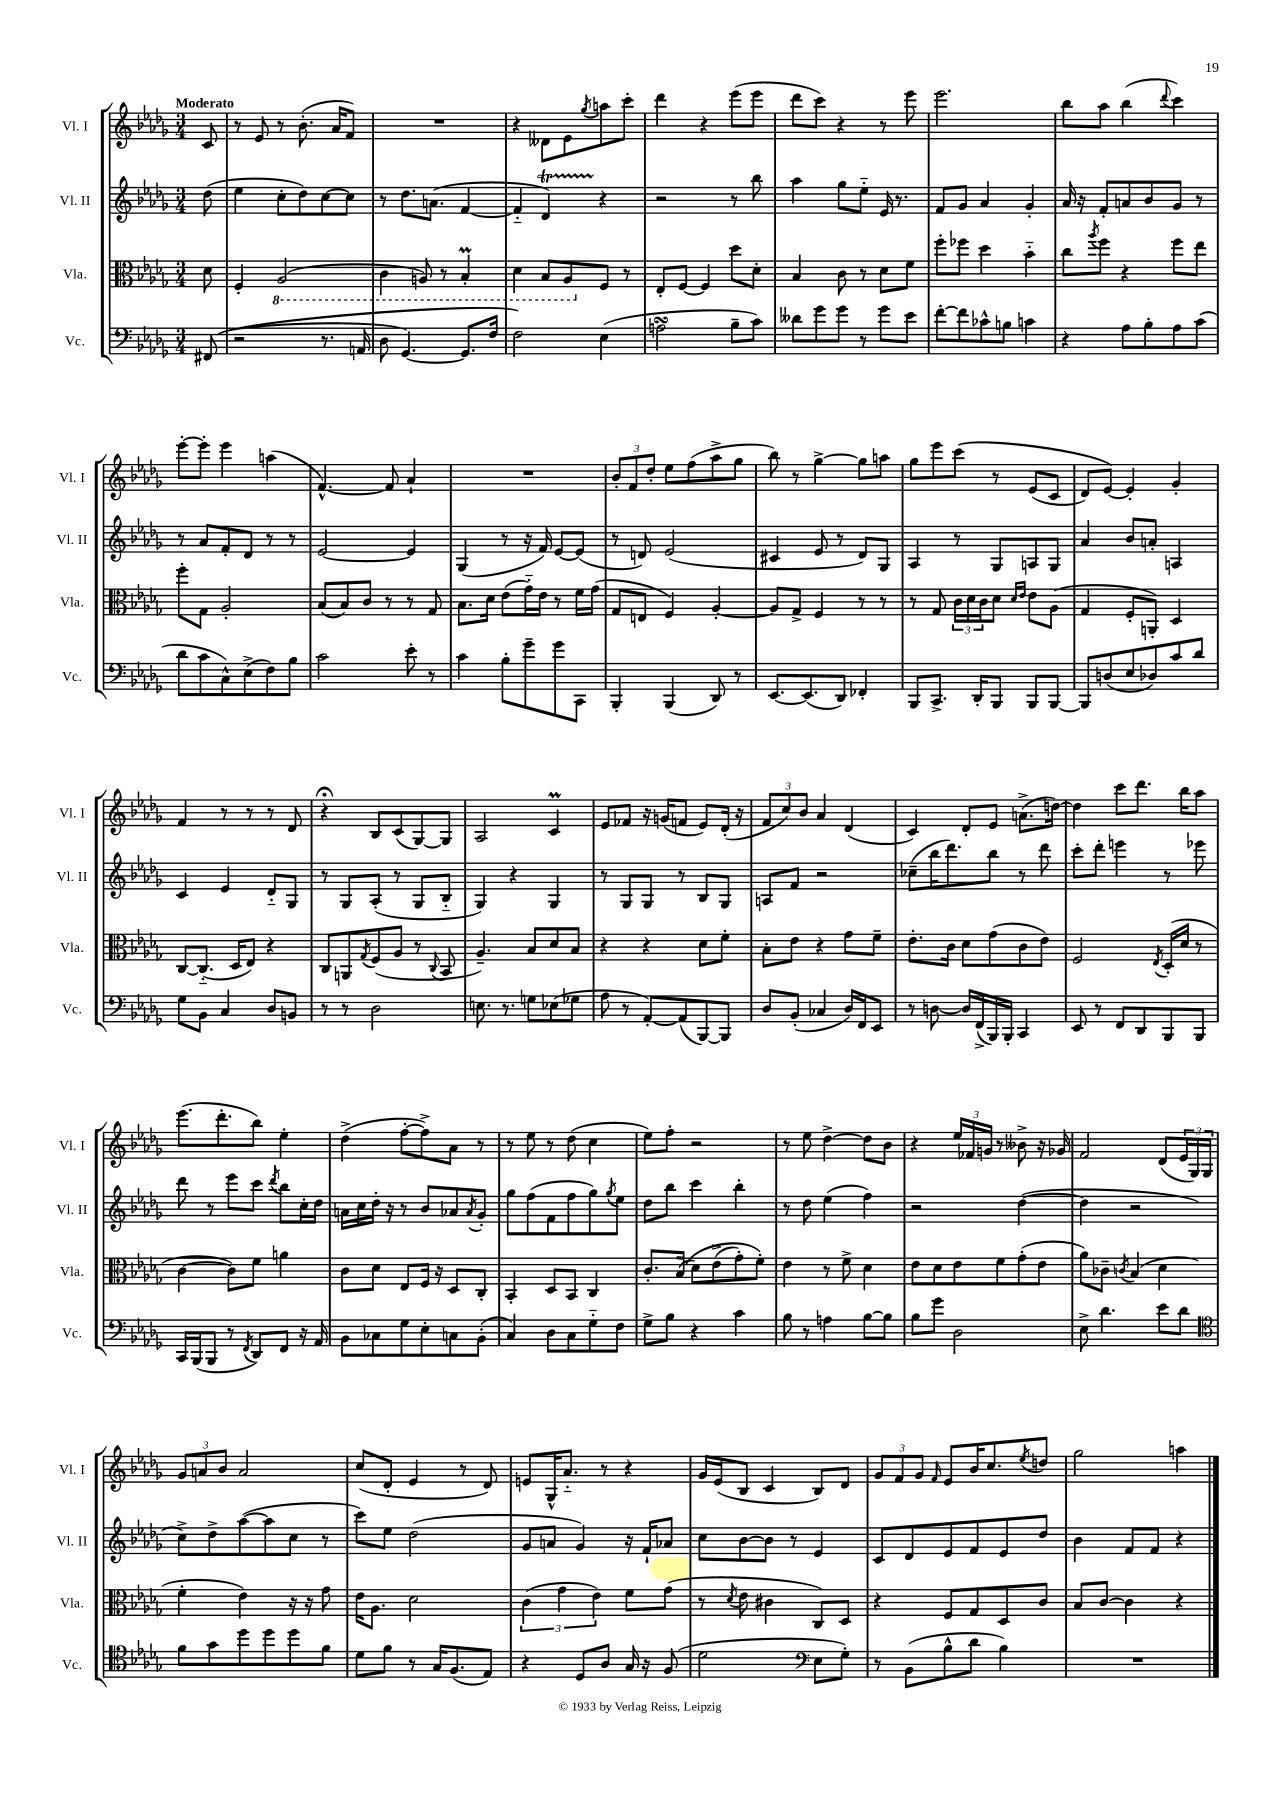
<<
\new StaffGroup <<
\new Staff = "s0" \with { instrumentName = "Vl. I" shortInstrumentName = "Vl. I" } {
    \clef treble \key des \major \numericTimeSignature \time 3/4 \partial 8 \tempo "Moderato"
    c'8 |
    r8 ees'8 r8 bes'8.-.( aes'16 f'8) |
    R2. |
    r4 deses'8 ees'8 \acciaccatura { ges''8 } a''8 c'''8-. |
    des'''4 r4 ees'''8( ees'''8 |
    des'''8 c'''8) r4 r8 ees'''8 |
    ees'''2. |
    bes''8 aes''8 bes''4( \appoggiatura { des'''8 } c'''4) |
    ees'''8~-. ees'''8-. ees'''4 a''4( |
    f'4.~-^) f'8 aes'4-! |
    R2. |
    \tuplet 3/2 { bes'8-. f'8 des''8-. } ees''8 f''8( aes''8-> ges''8 |
    bes''8) r8 ges''4~-> ges''8 a''8 |
    ges''8 ees'''8 c'''8\( r8 ees'8( c'8 |
    des'8) ees'8~\) ees'4-. ges'4-. |
    f'4 r8 r8 r8 des'8 |
    r4\fermata bes8 c'8( ges8~) ges8 |
    aes2 c'4\prall |
    ees'8 fes'8 r16 g'16( f'8 ees'8) des'16-.( r16 |
    \tuplet 3/2 { f'8 c''8) bes'8 } aes'4 des'4( |
    c'4) des'8-. ees'8 a'8.->( d''16~) |
    d''4 c'''8 des'''8. bes''16 aes''8 |
    ees'''8.( des'''8.-. bes''8) ees''4-. |
    des''4->( f''8~-. f''8->) aes'8 r8 |
    r8 ees''8 r8 des''8( c''4 |
    ees''8) f''8-. r2 |
    r8 ees''8 des''4~-> des''8 bes'8 |
    r4 \tuplet 3/2 { ees''16 fes'16 g'16 } r8 beses'8-> r16 ges'16 |
    f'2 des'8( \tuplet 3/2 { ees'16 ges16) ges16 } |
    \tuplet 3/2 { ges'8 a'8 bes'8 } a'2 |
    c''8( des'8-. ees'4 r8 des'8) |
    e'8 ges16-^ aes'8.-_ r8 r4 |
    ges'16 ees'16( bes8 c'4 bes8) des'8 |
    \tuplet 3/2 { ges'8 f'8 ges'8 } \grace { f'16 } ees'8 bes'16 c''8. \acciaccatura { ees''8 } d''8 |
    ges''2 a''4 \bar "|." |
}
\new Staff = "s1" \with { instrumentName = "Vl. II" shortInstrumentName = "Vl. II" } {
    \clef treble \key des \major \numericTimeSignature \time 3/4 \partial 8
    des''8( |
    ees''4 c''8-. des''8) c''8~ c''8 |
    r8 des''8. a'8.( f'4~ |
    f'4-_ des'4\startTrillSpan) r4\stopTrillSpan |
    r2 r8 bes''8 |
    aes''4 ges''8 ees''8-_ ees'16 r8. |
    f'8 ges'8 aes'4 ges'4-. |
    aes'16 r16 f'8-. a'8 bes'8 ges'8 r8 |
    r8 aes'8 f'8-. des'8 r8 r8 |
    ees'2~ ees'4 |
    ges4( r8 r16 f'16) ees'8~ ees'8( |
    r8 d'8) ees'2( |
    cis'4 ees'8 r8 des'8) ges8 |
    aes4 r8 ges8 a8 ges8 |
    aes'4 bes'8 a'8-. a4 |
    c'4 ees'4 des'8-_ ges8 |
    r8 ges8 aes8-.( r8 ges8 bes8-_ |
    ges4) r4 ges4 |
    r8 ges8 ges8 r8 bes8 ges8 |
    a8 f'8 r2 |
    ces''8--( bes''16 des'''8.) bes''8 r8 des'''8 |
    c'''8-. des'''8-. e'''4 r8 ees'''8 |
    des'''8 r8 ees'''8 c'''8 \acciaccatura { des'''8 } bes''8 c''16-. des''16 |
    a'16 c''16 des''16-. r16 r8 bes'8 aes'8 \acciaccatura { aes'8 } ges'8-. |
    ges''8 f''8( f'8 f''8 ges''8) \acciaccatura { ges''8 } ees''8 |
    des''8 bes''8 c'''4 bes''4-. |
    r8 des''8 ees''4( f''4) |
    r2 des''4~( |
    des''4 r2 |
    c''8->) des''8-> aes''8~( aes''8 c''8 r8 |
    c'''8) ees''8 des''2( |
    ges'8 a'8 ges'4) r16 f'16-! aes'8 |
    c''8 bes'8~ bes'8 r8 ees'4 |
    c'8 des'8 ees'8 f'8 ees'8 des''8 |
    bes'4 f'8 f'8 r4 \bar "|." |
}
\new Staff = "s2" \with { instrumentName = "Vla." shortInstrumentName = "Vla." } {
    \clef alto \key des \major \numericTimeSignature \time 3/4 \partial 8
    des'8 |
    f4-. \ottava #-1 aes,2( |
    c4 a,8) r8 bes,4-.\prall |
    des4 bes,8 aes,8 \ottava #0 f8 r8 |
    ees8-. f8~ f4 des''8 des'8-. |
    bes4 c'8 r8 des'8 f'8 |
    f''8-. fes''8 des''4 bes'4-_ |
    c''8 \acciaccatura { aes''8 } f''8 r4 f''8 ees''8 |
    f''8-. ges8 aes2-. |
    bes8( bes8) c'8 r8 r8 ges8 |
    bes8. des'16 ees'8( ges'16-_) ees'16 r8 f'16 ges'16( |
    ges8 e8 f4) aes4~-. |
    aes8 ges8-> f4 r8 r8 |
    r8 ges8 \tuplet 3/2 { c'16 des'16 c'16 } des'8 \grace { des'16 ees'16 } ees'8 aes8( |
    ges4 f8-. a,8-.) des4 |
    c8~ c8.-_( des16 ees8) r4 |
    c8 a,8 \acciaccatura { ges8 } f8( aes8 r8 \appoggiatura { c8 } bes,8 |
    aes4.--) bes8 des'8 bes8 |
    r4 r4 des'8 f'8-. |
    bes8-. ees'8 r4 ges'8 f'8-- |
    ees'8.-. c'16 des'8 ges'8( c'8 ees'8) |
    f2 \acciaccatura { ees8 } des16-.( des'16 r8 |
    c'4~ c'8) f'8 a'4 |
    c'8 des'8 ees8 f16 r16 des8 c8-. |
    bes,4-. des8 bes,8 c4 |
    c'8.-. bes16(\( des'8) ees'8->( ges'8-.) f'8-.\) |
    ees'4 r8 f'8-> des'4 |
    ees'8 des'8 ees'8 f'8 ges'8-.( ees'8 |
    aes'8) ces'8-- \acciaccatura { c'8 } bes4( des'4 |
    f'4-. ees'4) r16 r16 ges'8 |
    ees'16 aes8. des'2 |
    \tuplet 3/2 { c'4( ges'4 ees'4) } f'8 ges'8( |
    r8 \acciaccatura { des'8 } ees'8 cis'4 c8) des8 |
    r4 f8 ges8 des8 c'8 |
    bes8 c'8~ c'4 r4 \bar "|." |
}
\new Staff = "s3" \with { instrumentName = "Vc." shortInstrumentName = "Vc." } {
    \clef bass \key des \major \numericTimeSignature \time 3/4 \partial 8
    fis,8(\( |
    r2 r8. a,16 |
    des8 ges,4.~) ges,8. f16 |
    f2\) ees4( |
    a2\turn bes8-- c'8) |
    deses'8 ges'8 ges'8 r8 ges'8 ees'8 |
    f'8~-. f'8 ces'8-^ b8 c'4 |
    r4 aes8 bes8-. aes8 c'8( |
    des'8 c'8 c8-^) ees8->( f8) bes8 |
    c'2 ees'8-. r8 |
    c'4 bes8-. ges'8-- ges'8 c,8 |
    bes,,4-. bes,,4( des,8) r8 |
    ees,8.~ ees,8.( des,8) fes,4-. |
    bes,,8 c,8.-> des,16-. bes,,8 bes,,8 bes,,8~ |
    bes,,8 d8( ees8 des8) c'8 des'8 |
    ges8 bes,8 c4 des8 b,8 |
    r8 r8 des2 |
    e8. r8. g8 ees8( ges8 |
    aes8 r8 aes,8~-.) aes,8( bes,,8~) bes,,8 |
    des8 bes,8-.( ces4 des16) f,16 ees,8 |
    r8 d8~ d16 f,16->( bes,,16) bes,,16-. c,4 |
    ees,8 r8 f,8 des,8 bes,,8 bes,,8 |
    c,16 bes,,16( bes,,8 r8 \acciaccatura { f,8 } des,8) f,8 r16 aes,16 |
    bes,8 ces8 ges8 ees8-. c8 bes,8-.( |
    c4) des8 c8 ges8-_ f8 |
    ges8-> bes8 r4 c'4 |
    bes8 r8 a4 bes8~ bes8 |
    bes8 ges'8 des2 |
    ees8-> des'4. ees'8 des'8 |
    \clef tenor f'8 ges'8 des''8 des''8 des''8 f'8 |
    des'8 f'8 r8 ges16 f8.( ees8) |
    r4 des8 aes8 ges16 r16 f8( |
    des'2 \clef bass ees8 ges8-.) |
    r8 bes,8( bes8-^ des'8 bes4) |
    R2. \bar "|." |
}
>>
>>
\layout { \context { \Score \remove "Bar_number_engraver" } }
